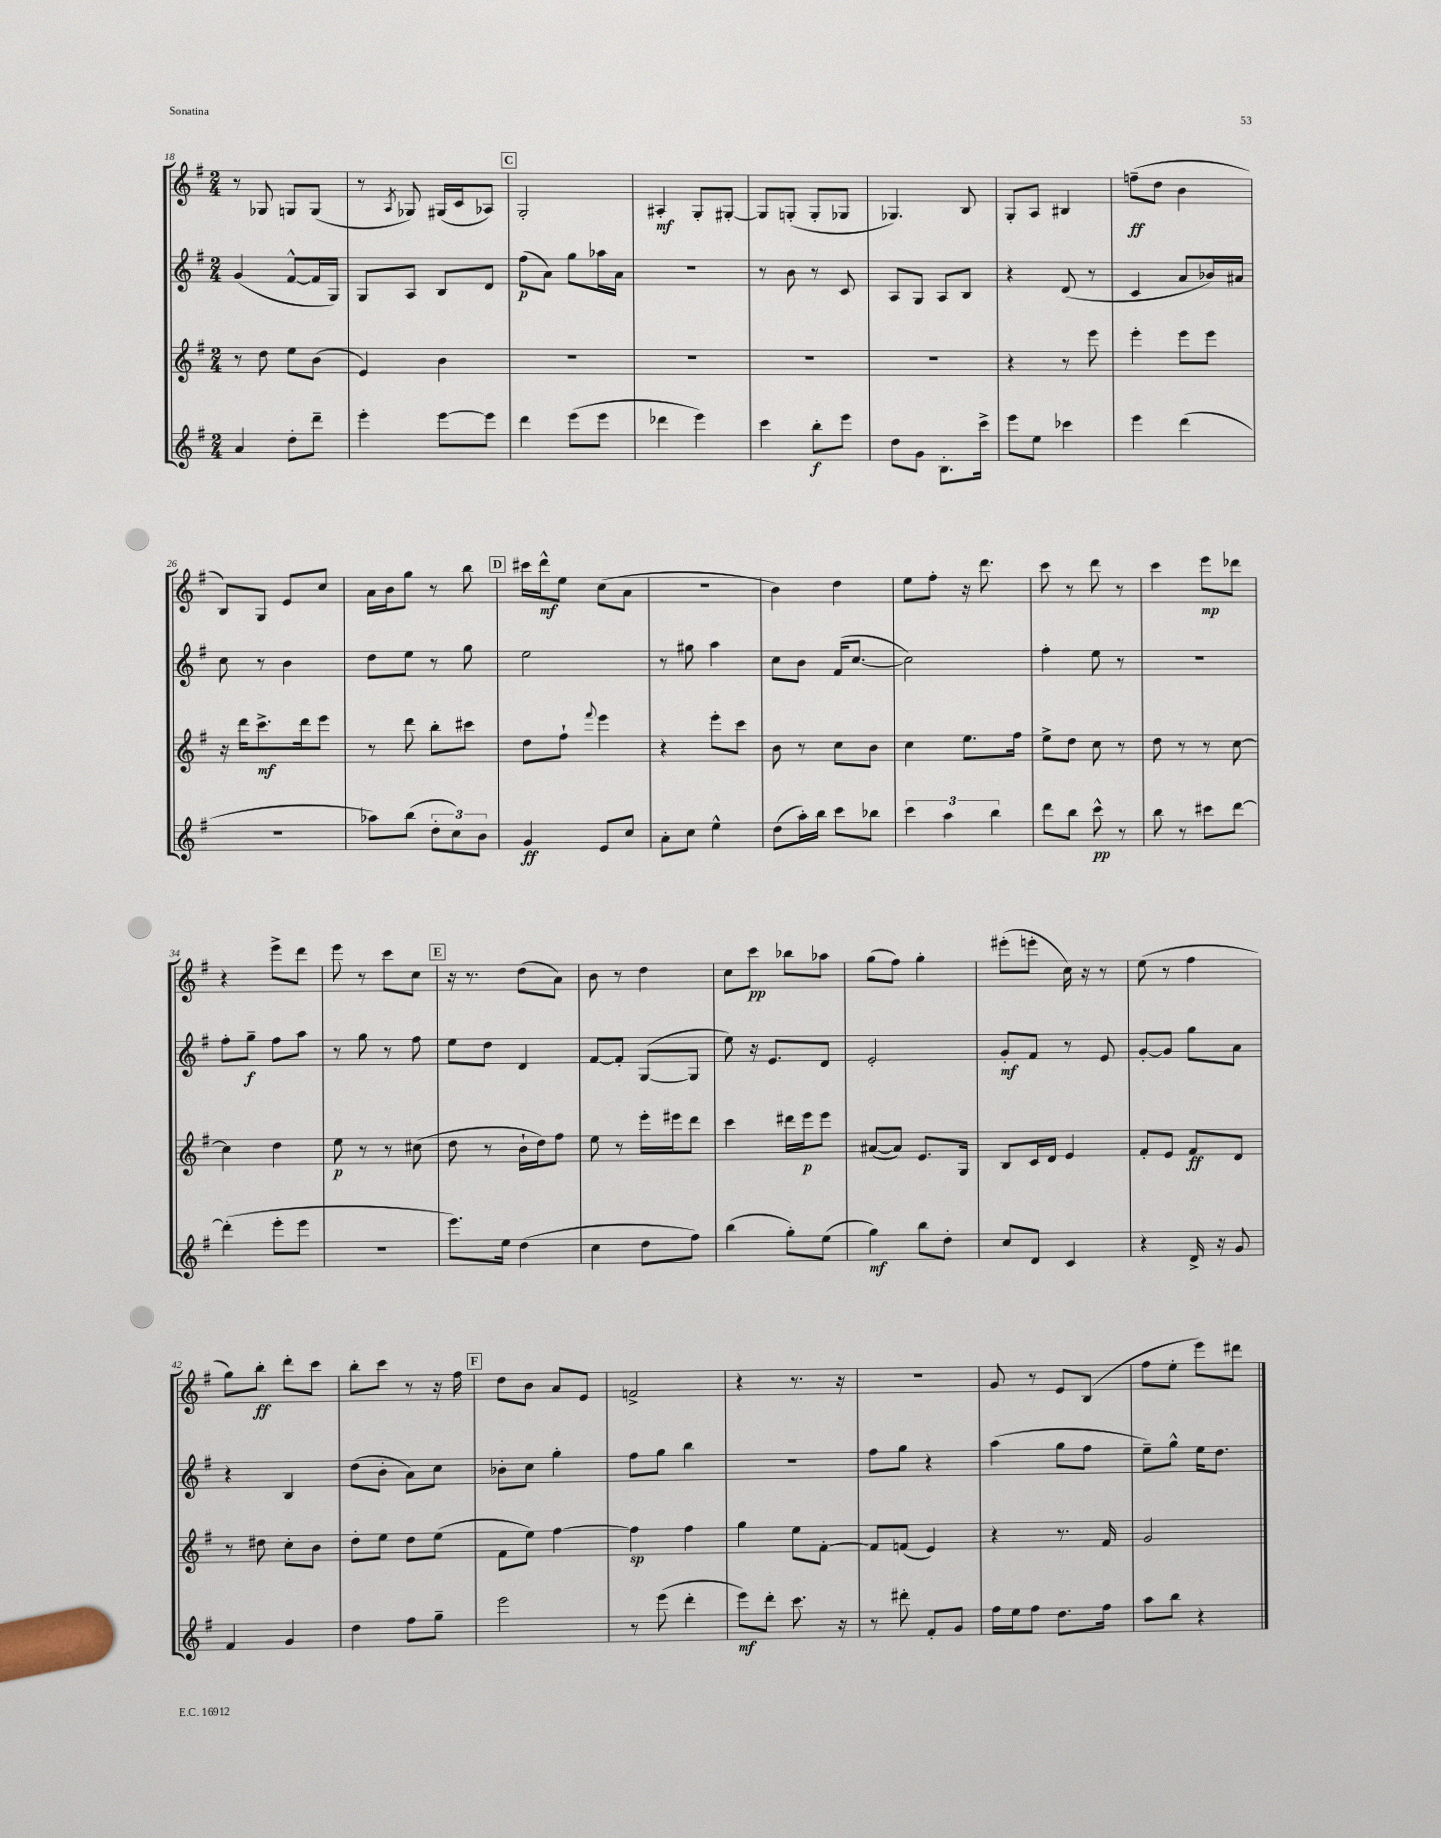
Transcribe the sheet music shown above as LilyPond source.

<<
\new StaffGroup <<
\new Staff = "s0" {
    \clef treble \key g \major \numericTimeSignature \time 2/4
    r8 ges8 g8 g8( |
    r8 \acciaccatura { a8 } ges8) gis16( c'16 aes8) |
    \mark \markup { \box "C" } g2-. |
    ais4-.\mf g8-. gis8~-. |
    gis8 g8-.( g8-. ges8 |
    ges4.) b8 |
    g8-. a8 bis4 |
    f''8--\ff( d''8 b'4 |
    b8) g8 e'8 c''8 |
    a'16 b'16 g''8 r8 b''8 |
    \mark \markup { \box "D" } cis'''16 d'''16-^\mf e''8 c''8( a'8 |
    R2 |
    b'4) d''4 |
    e''8 fis''8-. r16 d'''8. |
    c'''8 r8 d'''8 r8 |
    c'''4 e'''8\mp des'''8 |
    r4 e'''8-> d'''8 |
    e'''8 r8 c'''8 c''8 |
    \mark \markup { \box "E" } r16 r8. d''8( a'8) |
    b'8 r8 d''4 |
    c''8 c'''8\pp bes''8 aes''8 |
    g''8( fis''8) g''4-. |
    eis'''8-.( e'''8-. c''16) r16 r8 |
    e''8( r8 fis''4 |
    g''8) b''8-.\ff d'''8-. c'''8 |
    b''8-. c'''8 r8 r16 fis''16 |
    \mark \markup { \box "F" } d''8 b'8 a'8 e'8 |
    f'2-> |
    r4 r8. r16 |
    r2 |
    g'8 r8 e'8 b8( |
    fis''8 e''8-. e'''8) dis'''8 \bar "|." |
}
\new Staff = "s1" {
    \clef treble \key g \major \numericTimeSignature \time 2/4
    g'4( fis'8~-^ fis'16 g16) |
    g8 a8 b8 d'8 |
    \mark \markup { \box "C" } fis''8\p( a'8) g''8 aes''16 a'16 |
    r2 |
    r8 b'8 r8 c'8 |
    a8 g8 a8 b8 |
    r4 d'8( r8 |
    c'4 a'8 bes'16) ais'16 |
    c''8 r8 b'4 |
    d''8 e''8 r8 g''8 |
    \mark \markup { \box "D" } e''2 |
    r8 gis''8 a''4 |
    c''8 b'8 fis'16( c''8.~ |
    c''2) |
    fis''4-. e''8 r8 |
    r2 |
    fis''8-. g''8--\f fis''8 a''8 |
    r8 g''8 r8 fis''8 |
    \mark \markup { \box "E" } e''8 d''8 d'4 |
    fis'8~ fis'8-. g8~( g8 |
    e''8) r16 e'8. d'8 |
    e'2-. |
    g'8-.\mf fis'8 r8 e'8 |
    g'8~-. g'8 g''8 a'8 |
    r4 b4 |
    d''8( b'8-. a'8) c''8 |
    \mark \markup { \box "F" } bes'8-. c''8 g''4-. |
    fis''8 g''8 b''4 |
    r2 |
    fis''8 g''8 r4 |
    a''4( g''8 fis''8 |
    e''8--) g''8-^ e''16 d''8. \bar "|." |
}
\new Staff = "s2" {
    \clef treble \key g \major \numericTimeSignature \time 2/4
    r8 d''8 e''8 b'8( |
    e'4) b'4 |
    \mark \markup { \box "C" } R2 |
    R2 |
    R2 |
    R2 |
    r4 r8 e'''8 |
    e'''4-. e'''8 e'''8 |
    r16 d'''16 c'''8.->\mf d'''16 e'''8 |
    r8 d'''8 b''8-. cis'''8 |
    \mark \markup { \box "D" } d''8 fis''8-! \appoggiatura { fis'''8 } e'''4 |
    r4 e'''8-. c'''8 |
    b'8 r8 c''8 b'8 |
    c''4 e''8. fis''16 |
    e''8-> d''8 c''8 r8 |
    d''8 r8 r8 c''8~ |
    c''4 d''4 |
    e''8\p r8 r8 cis''8( |
    \mark \markup { \box "E" } d''8 r8 b'16-! d''16) fis''8 |
    e''8 r8 e'''16-. eis'''16 d'''8 |
    c'''4 dis'''16 e'''16\p e'''8 |
    ais'8~( ais'8) e'8. g16 |
    b8 c'16 d'16 e'4 |
    fis'8-. e'8 fis'8\ff d'8 |
    r8 dis''8 c''8-. b'8 |
    d''8-. e''8 d''8 e''8( |
    \mark \markup { \box "F" } fis'8 e''8) fis''4~ |
    fis''4\sp fis''4 |
    g''4 e''8 fis'8~-. |
    fis'8 f'8( e'4) |
    r4 r8. fis'16 |
    g'2 \bar "|." |
}
\new Staff = "s3" {
    \clef treble \key g \major \numericTimeSignature \time 2/4
    a'4 d''8-. d'''8-- |
    e'''4-. e'''8~ e'''8 |
    \mark \markup { \box "C" } d'''4 e'''8( e'''8 |
    des'''4 e'''4) |
    c'''4 b''8-.\f e'''8 |
    d''8 g'8 b8.-. c'''16-> |
    e'''8 e''8 ces'''4 |
    e'''4 d'''4( |
    r2 |
    aes''8) b''8( \tuplet 3/2 { d''8-. c''8) b'8 } |
    \mark \markup { \box "D" } g'4\ff e'8 c''8 |
    a'8-. c''8 e''4-^ |
    d''8( a''16-.) b''16 c'''8 bes''8 |
    \tuplet 3/2 { c'''4 a''4 b''4 } |
    d'''8 b''8 c'''8-^\pp r8 |
    b''8 r8 cis'''8 d'''8~ |
    d'''4-.( e'''8-. e'''8 |
    R2 |
    \mark \markup { \box "E" } e'''8.) e''16 d''4( |
    c''4 d''8 fis''8) |
    b''4( g''8-.) e''8( |
    g''4\mf) b''8 d''8-. |
    c''8 d'8 c'4 |
    r4 d'16-> r16 g'8 |
    fis'4 g'4 |
    d''4 fis''8 g''8-- |
    \mark \markup { \box "F" } e'''2 |
    r8 e'''8( d'''4-. |
    e'''8\mf) d'''8-. c'''8. r16 |
    r8 dis'''8-. fis'8-. g'8 |
    fis''16 e''16 fis''8 d''8. fis''16 |
    a''8 b''8 r4 \bar "|." |
}
>>
>>
\layout { \context { \Score currentBarNumber = #18 } }
